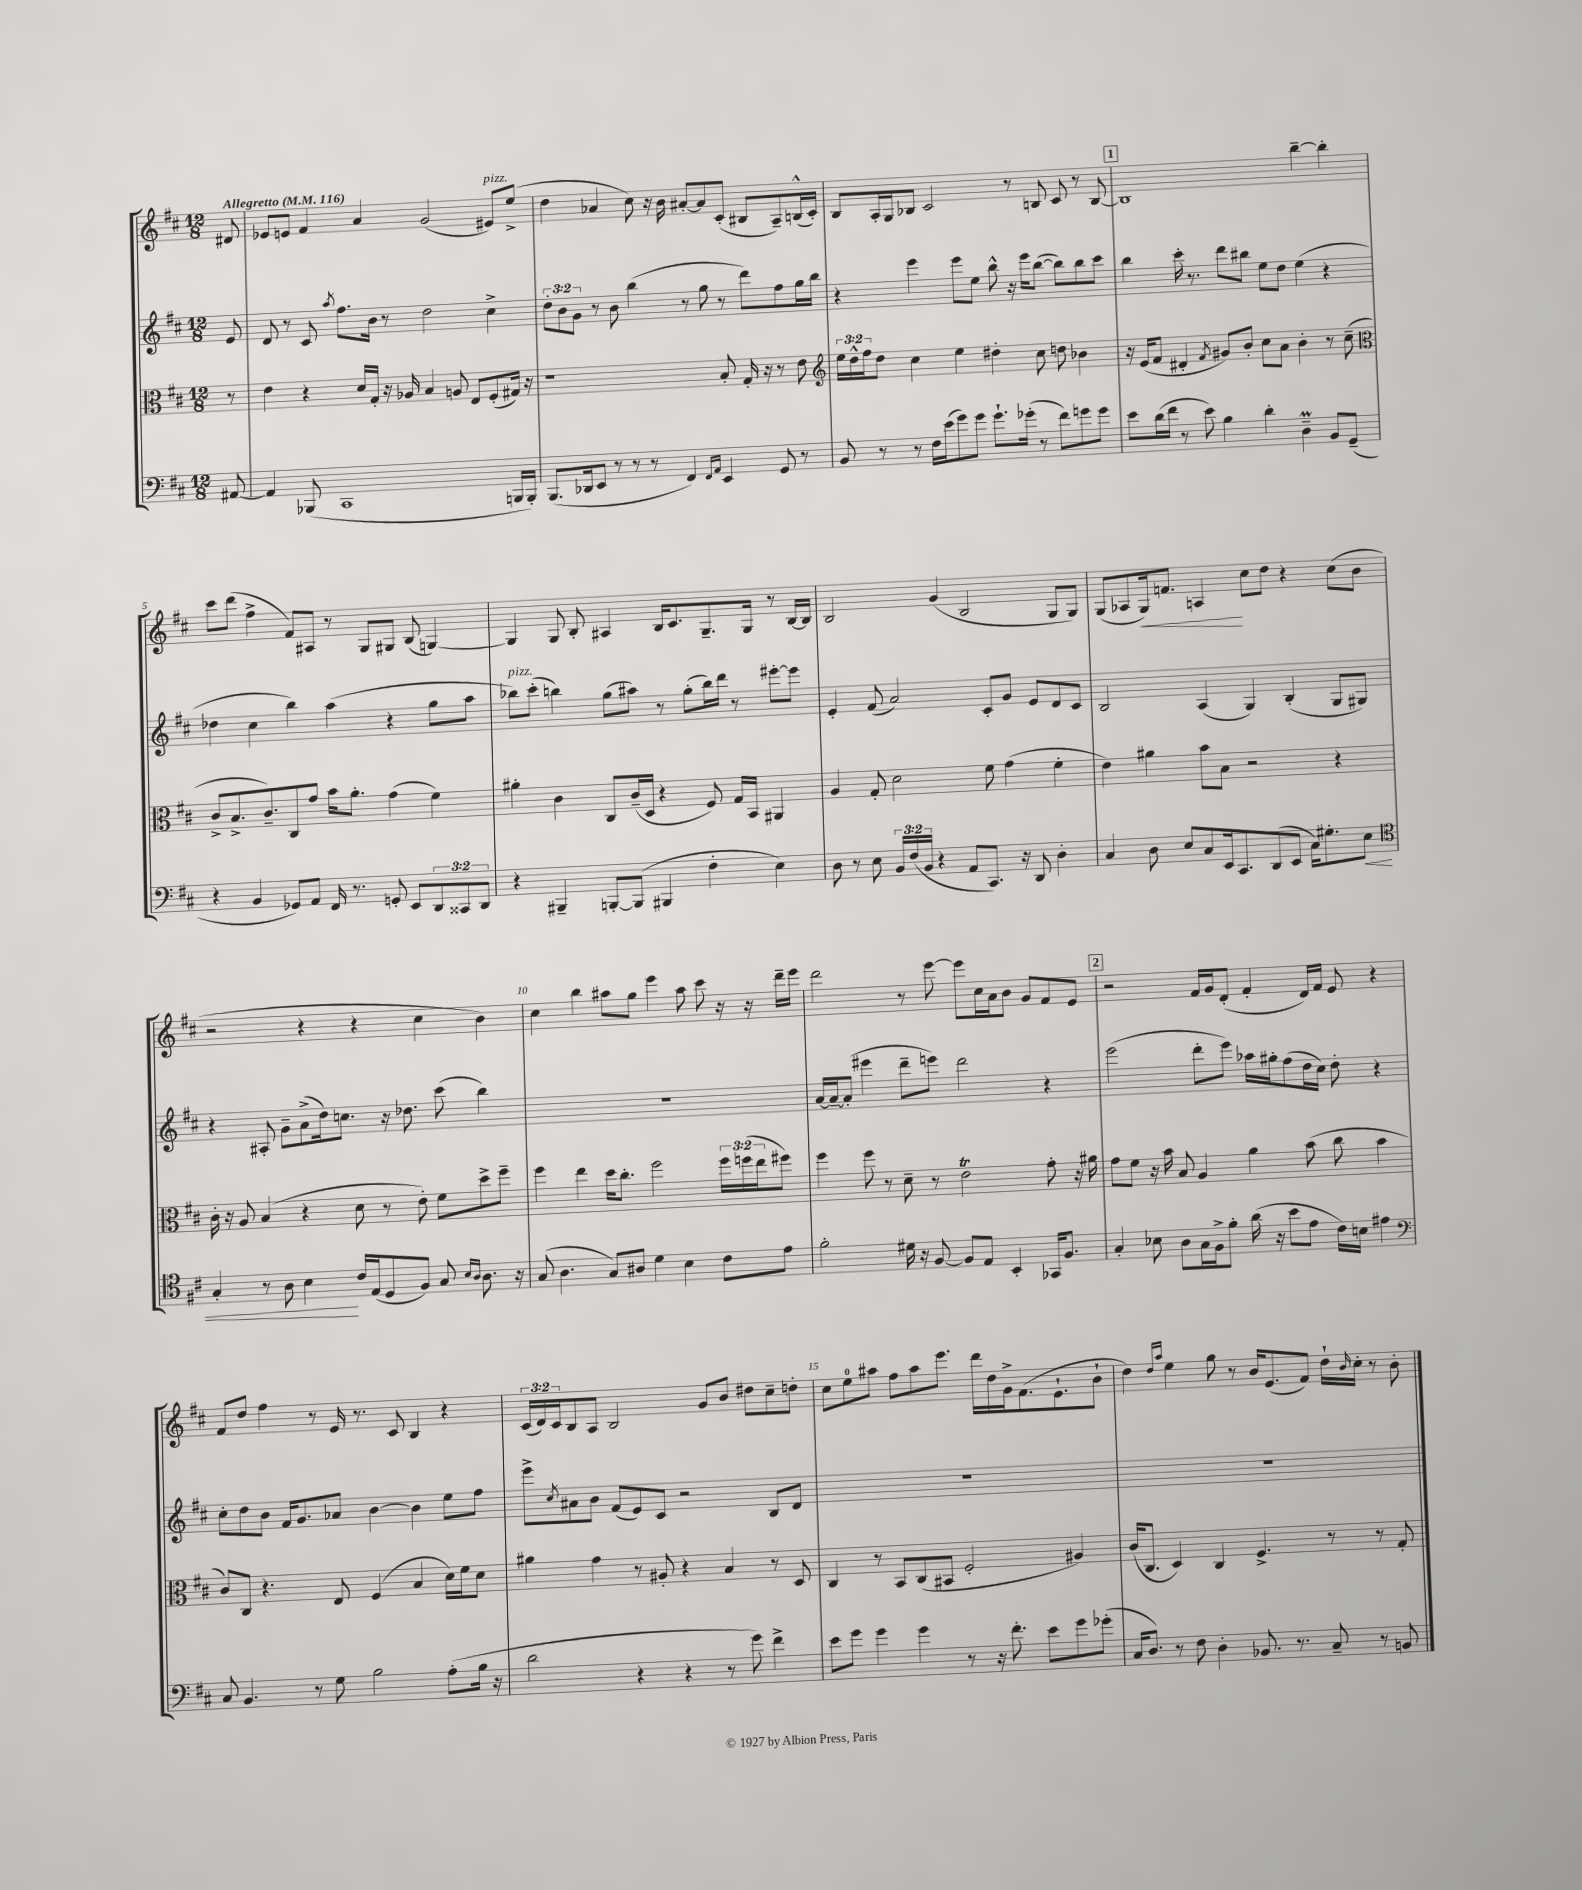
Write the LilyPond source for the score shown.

<<
\new StaffGroup <<
\new Staff = "s0" {
    \clef treble \key d \major \numericTimeSignature \time 12/8 \override Staff.TupletNumber.text = #tuplet-number::calc-fraction-text \partial 8 \tempo "Allegretto" 4 = 116
    dis'8 |
    ees'8 e'8 fis'4 a'4 g'2( eis'8^\markup { \italic "pizz." }) e''8->( |
    d''4 aes'4 cis''8) r16 b'16 ais'8~-. ais'8 cis'8-.( bis8 a8--) b16-^( cis'16-.) |
    b8 a16-. g16 bes8 cis'2 r8 b8 cis'8 r8 b8~ |
    \mark \markup { \box "1" } b1 b''4~-- b''4-. |
    cis'''8 d'''8( fis''4-> fis'8) ais8 r8 g8 gis8 b8( g4~) |
    g4 g8 b8-. ais4 b16 cis'8. g8.-- g16 r8 b16~ b16 |
    b2 g'4( b2 g8 g8) |
    g8( aes8 g16\<) f'8. a4\! cis''8 d''8 r4 cis''8( b'8 |
    r2 r4 r4 cis''4 b'4) |
    cis''4 b''4 ais''8 g''8 e'''4 ais''8 cis'''8 r16 r16 d'''16-- e'''16 |
    d'''2 r8 e'''8~ e'''8 cis''16 a'16 b'8 g'8 fis'8 e'8 |
    \mark \markup { \box "2" } r2 fis'16 g'16 d'8-.( fis'4-. d'16) fis'16 e'8 r4 |
    fis'8 d''8 fis''4 r8 e'16 r8. cis'8 b4 r4 |
    \tuplet 3/2 { cis'16( d'16) cis'16 } b8 a8 b2 g'8 b'8 dis''8 cis''8-- d''8-. |
    cis''8 e''8-0 ais''8 fis''8 ais''8 e'''8. d'''16 d''16 g'16-> fis'8.( e'8.-! b'8-! |
    d''4) \grace { d''16 a''16 } e''4 g''8 r8 b'16 e'8.( fis'8) d''16-! \grace { b'16 } cis''16-. r8 b'8-. \bar "|." |
}
\new Staff = "s1" {
    \clef treble \key d \major \numericTimeSignature \time 12/8 \override Staff.TupletNumber.text = #tuplet-number::calc-fraction-text \partial 8
    e'8 |
    d'8 r8 cis'8 \acciaccatura { a''8 } fis''8. b'16 r8 d''2 cis''4-> |
    \tuplet 3/2 { d''8-. b'8 g'8 } r8 b'8 b''4( r8 g''8 r8 d'''8) fis''8 g''16 b''16 |
    r4 e'''4 e'''8 e''8 b''8-^ r16 e'''16 b''8~( b''8) b''8 cis'''8 |
    \mark \markup { \box "1" } b''4 cis'''16-. r8. d'''8 bis''8 e''8 d''8 e''4( r4 |
    des''4 cis''4 b''4) a''4( r4 g''8 a''8 |
    bes''8^\markup { \italic "pizz." }) cis'''8-.( b''4) g''8( ais''8) r8 g''8-.( b''16) d'''16 r8 eis'''8~-. eis'''8 |
    e'4-. fis'8( a'2) cis'8-. g'8 e'8 d'8 cis'8 |
    b2 a4( g4) b4-.( g8 gis8) |
    r4 ais8-. g'8-- a'8->( d''16) c''8. r16 des''8. cis'''8( b''4) |
    R1. |
    a'16~ a'16~-- a'8-.( eis'''4 d'''8-- e'''8) d'''2 r4 |
    \mark \markup { \box "2" } e'''2( d'''8-. e'''8) aes''16 gis''16-. fis''8( d''16 cis''16) d''8-. r4 |
    cis''8-. d''8 b'8 fis'16 g'8. aes'8 b'4~ b'4 e''8 fis''8 |
    e'''8-> \acciaccatura { cis''8 } ais'8 b'8 fis'8( e'8) cis'8 r2 b8 d'8 |
    R1. |
    R1. \bar "|." |
}
\new Staff = "s2" {
    \clef alto \key d \major \numericTimeSignature \time 12/8 \override Staff.TupletNumber.text = #tuplet-number::calc-fraction-text \partial 8
    r8 |
    e'4 r4 d'16 g16-. r16 aes16 b4 a8 e8 fis8-.( gis16) r16 |
    r1 b8-. g16-. r16 r8 e'8 |
    \clef treble \tuplet 3/2 { e''16 d''16-^ fis''16 } d''8 cis''4 e''4 dis''4-. cis''8 d''8 bes'4 |
    \mark \markup { \box "1" } r16 e'16( fis'8 dis'4-. \acciaccatura { fis'8 } gis'8) b'8-. cis''8 a'8 b'4-. r8 cis''8--( |
    \clef alto cis'8-> b8.-> cis'8.--) cis8 g'8 b'16 a'8.-. g'4( fis'4) |
    ais'4-. cis'4 cis8 cis'16--( d16 r4 fis8) g16 b,16 ais,4 |
    a4 g8-. d'2 fis'8 g'4( fis'4-. |
    e'4) ais'4 b'8 b8 r2 r4 |
    cis'16-. r16 a8 b4( r4 d'8 r8 e'8-.) fis'8 d''8-> fis''8-- |
    fis''4 e''4 d''16 cis''8.-. fis''2 \tuplet 3/2 { fis''16 f''16( e''16 } fis''8) |
    fis''4 fis''8 r8 d'8-- r8 e'2\trill g'8-. r16 ais'16 |
    \mark \markup { \box "2" } g'8 fis'8 r16 b'16 b8 a4 a'4 b'8( cis''8 b'4 |
    cis'8) cis8 r4. e8 fis4( b4 d'16) fis'16 d'8 |
    ais'4 g'4 r8 ais8-. r4 b4 r8 d8 |
    cis4 r8 b,8 cis8( bis,8 fis2-. ais4) |
    cis'16( cis8. d4) cis4 fis4.-> r8 r8 g8-. \bar "|." |
}
\new Staff = "s3" {
    \clef bass \key d \major \numericTimeSignature \time 12/8 \override Staff.TupletNumber.text = #tuplet-number::calc-fraction-text \partial 8
    ais,8~ |
    ais,4 bes,,8( cis,1 b,,16 b,,16-.) |
    b,,8.( des,16 e,8 r8 r8 r8 fis,4) \grace { fis,16 a,16 } e,4 g,8 r8 |
    b,8 r8 r8 fis16 e'16( g'8) g'8 g'8.-! ges'16-.( r8 fis'8) g'8 g'8 |
    \mark \markup { \box "1" } e'8 d'16( fis'16 r8 e'8) b4 d'4-. d4--\prall b,8 g,8--( |
    r4 b,4 ges,8) a,8 fis,16 r8. g,8-. e,8 \tuplet 3/2 { d,8 cisis,8 d,8 } |
    r4 bis,,4-- b,,8~-. b,,8( bis,,4 fis4-. e4) |
    d8 r8 e8 \tuplet 3/2 { b,16 fis16( b,16 } r4 a,8 cis,8.) r16 d,8 d4-. |
    cis4 d8 e8 cis8 e,16 cis,8. d,8( e,8 cis16) gis8.-. e8\< |
    \clef tenor g4-. r8 a8 b4\! cis'16 e16( d8 fis8) g8 \grace { b16 a16 } a8. r16 |
    g8( a4. g8) ais8 d'4 b4 cis'8 e'8 |
    fis'2-. dis'16 r16 fis8~ fis8 e8 b,4-. ges,16 fis8. |
    \mark \markup { \box "2" } g4-. bes8 a8 g16 fis16-> fis'8-. a'16( r16 b'8 e'8 cis'16) b16 eis'4 |
    \clef bass cis8 b,4. r8 g8 b2 a8-.( b16 r16 |
    d'2 r4 r4 r8 g'8) fis'4-> |
    e'8 g'8 g'4 g'4 r8 r16 fis'8.-. e'8 g'8 ges'8-.( |
    cis16 d8.) r8 fis8 d4-. bes,8. r8. cis8-- r8 b,8 \bar "|." |
}
>>
>>
\layout { \context { \Score \override BarNumber.break-visibility = ##(#f #t #t) barNumberVisibility = #(every-nth-bar-number-visible 5) } }
